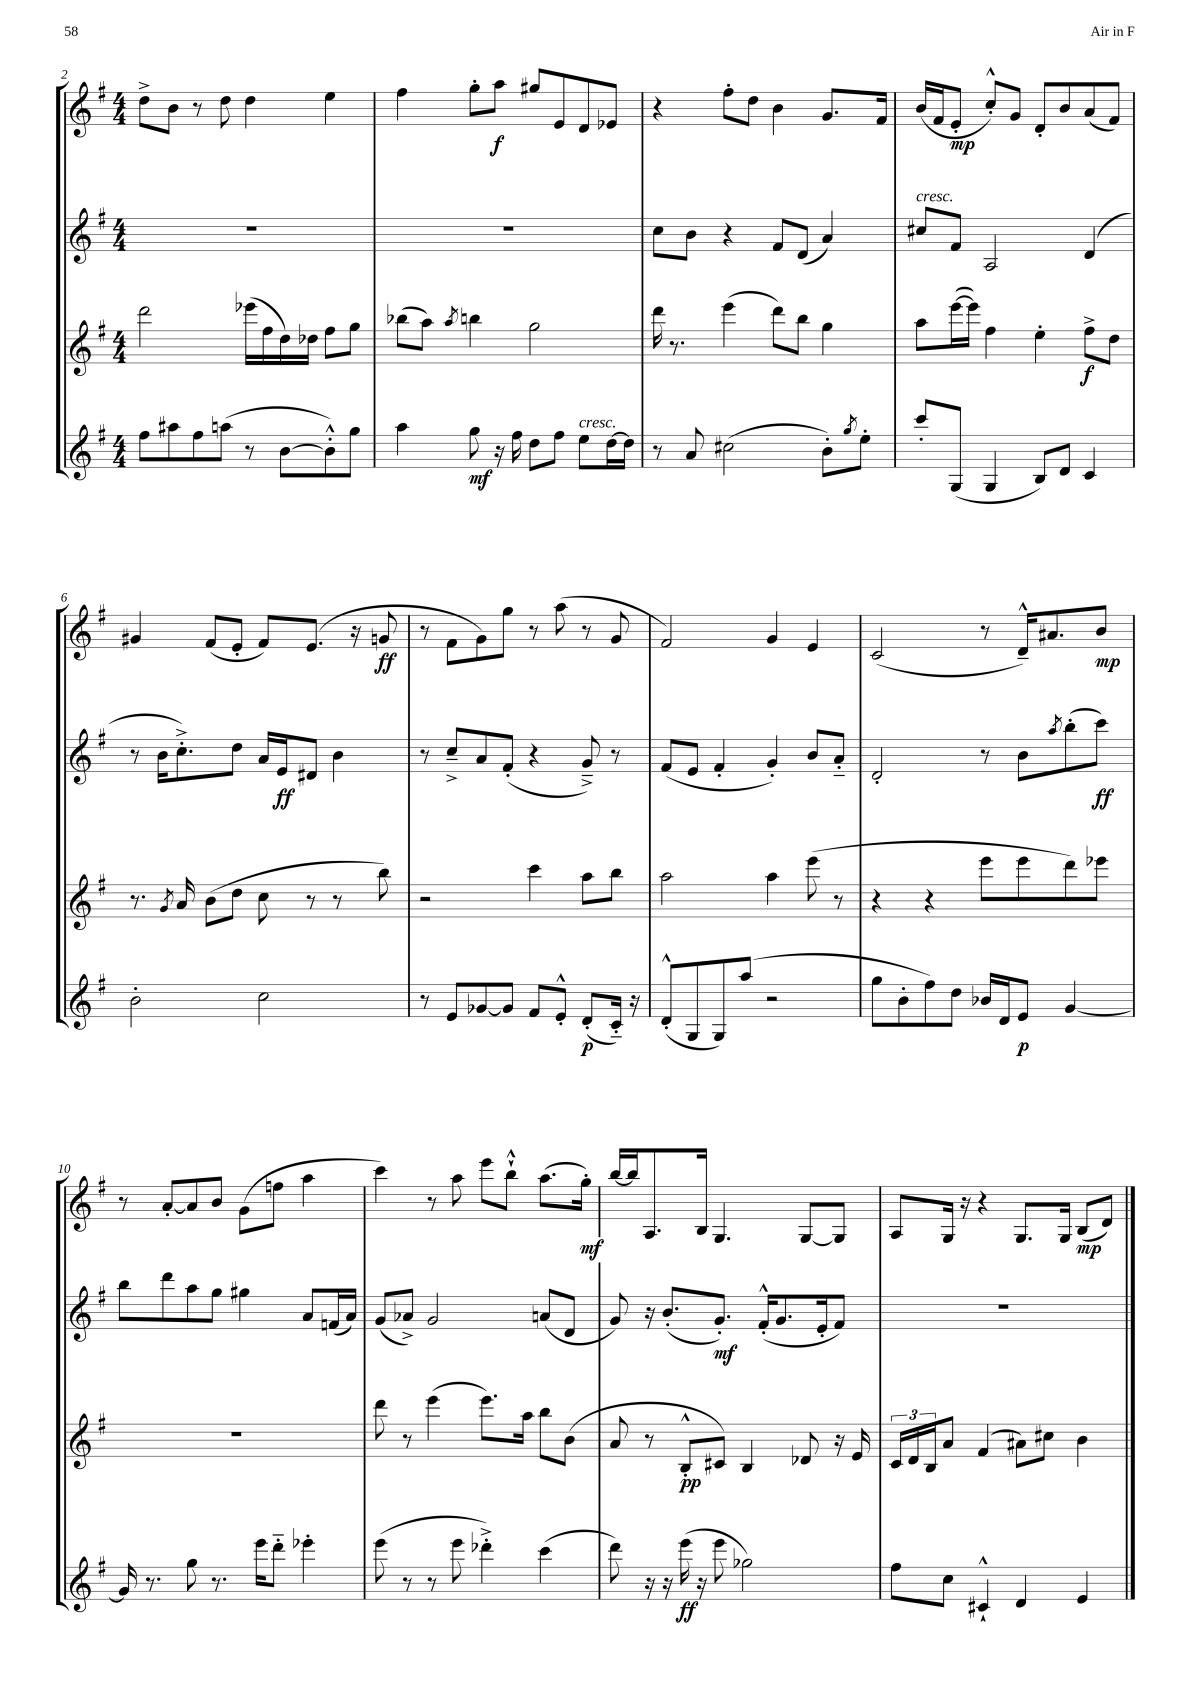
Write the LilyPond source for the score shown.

<<
\new StaffGroup <<
\new Staff = "s0" {
    \clef treble \key g \major \numericTimeSignature \time 4/4
    d''8-> b'8 r8 d''8 d''4 e''4 |
    fis''4 g''8-. a''8\f gis''8 e'8 d'8 ees'8 |
    r4 fis''8-. d''8 b'4 g'8. fis'16 |
    b'16( fis'16 e'8-.\mp c''8-.-^) g'8 d'8-. b'8 a'8( fis'8) |
    gis'4 fis'8( e'8-. fis'8) e'8.( r16 g'8\ff |
    r8 fis'8 g'8) g''8 r8 a''8( r8 g'8 |
    fis'2) g'4 e'4 |
    c'2( r8 d'16---^) ais'8. b'8\mp |
    r8 a'8~-. a'8 b'8 g'8( f''8 a''4 |
    c'''4) r8 a''8 e'''8 b''8-!-^ a''8.( g''16-.\mf) |
    b''16~ b''16 a8. b16 g4. g8~ g8 |
    a8 g16 r16 r4 g8. g16 b8\mp( d'8) \bar "|." |
}
\new Staff = "s1" {
    \clef treble \key g \major \numericTimeSignature \time 4/4
    R1 |
    R1 |
    c''8 b'8 r4 fis'8 d'8( a'4) |
    cis''8^\markup { \italic "cresc." } fis'8 a2 d'4( |
    r8 b'16 c''8.-.->) d''8 a'16 e'16\ff dis'8 b'4 |
    r8 c''8---> a'8 fis'8-.( r4 g'8--->) r8 |
    fis'8( e'8 fis'4-. g'4-.) b'8 a'8-_ |
    d'2-. r8 b'8 \acciaccatura { a''8 } b''8-.( c'''8\ff) |
    b''8 d'''8 a''8 g''8 gis''4 a'8 f'16( a'16) |
    g'8( aes'8->) g'2 a'8( d'8 |
    g'8) r16 b'8.-.( g'8.-.\mf) fis'16-.-^( g'8. e'16-. fis'8) |
    r1 \bar "|." |
}
\new Staff = "s2" {
    \clef treble \key g \major \numericTimeSignature \time 4/4
    d'''2 ees'''16( fis''16 d''16) des''16 fis''8 g''8 |
    bes''8( a''8) \acciaccatura { a''8 } b''4 g''2 |
    d'''16 r8. e'''4( d'''8) b''8 g''4 |
    a''8 e'''16~( e'''16) fis''4 e''4-. fis''8->\f d''8 |
    r8. \acciaccatura { g'8 } a'16 b'8( d''8 c''8 r8 r8 b''8) |
    r2 c'''4 a''8 b''8 |
    a''2 a''4 e'''8( r8 |
    r4 r4 e'''8 e'''8 d'''8) ees'''8 |
    R1 |
    d'''8 r8 e'''4( e'''8.) a''16 b''8 b'8( |
    a'8 r8 b8-.-^\pp cis'8) b4 des'8 r16 e'16 |
    \tuplet 3/2 { c'16 d'16 b16 } a'8 fis'4( ais'8) cis''8 b'4 \bar "|." |
}
\new Staff = "s3" {
    \clef treble \key g \major \numericTimeSignature \time 4/4
    fis''8 ais''8 fis''8 a''8( r8 b'8~ b'8-.-^) g''8 |
    a''4 g''8\mf r16 fis''16 d''8 fis''8 e''8^\markup { \italic "cresc." } d''16~ d''16 |
    r8 a'8 cis''2( b'8-.) \acciaccatura { g''8 } e''8-. |
    c'''8-. g8( g4 b8) d'8 c'4 |
    b'2-. c''2 |
    r8 e'8 ges'8~ ges'8 fis'8 e'8-.-^ d'8-.\p( c'16-_) r16 |
    d'8-.-^( g8 g8) a''8( r2 |
    g''8 b'8-. fis''8) d''8 bes'16 d'16 e'8\p g'4~ |
    g'16 r8. g''8 r8. e'''16 d'''8-_ ees'''4-. |
    e'''8( r8 r8 e'''8 des'''4-.->) c'''4( |
    d'''8) r16 r16 e'''16\ff( r16 e'''8 ges''2) |
    fis''8 c''8 cis'4-!-^ d'4 e'4 \bar "|." |
}
>>
>>
\layout { \context { \Score currentBarNumber = #2 } }
